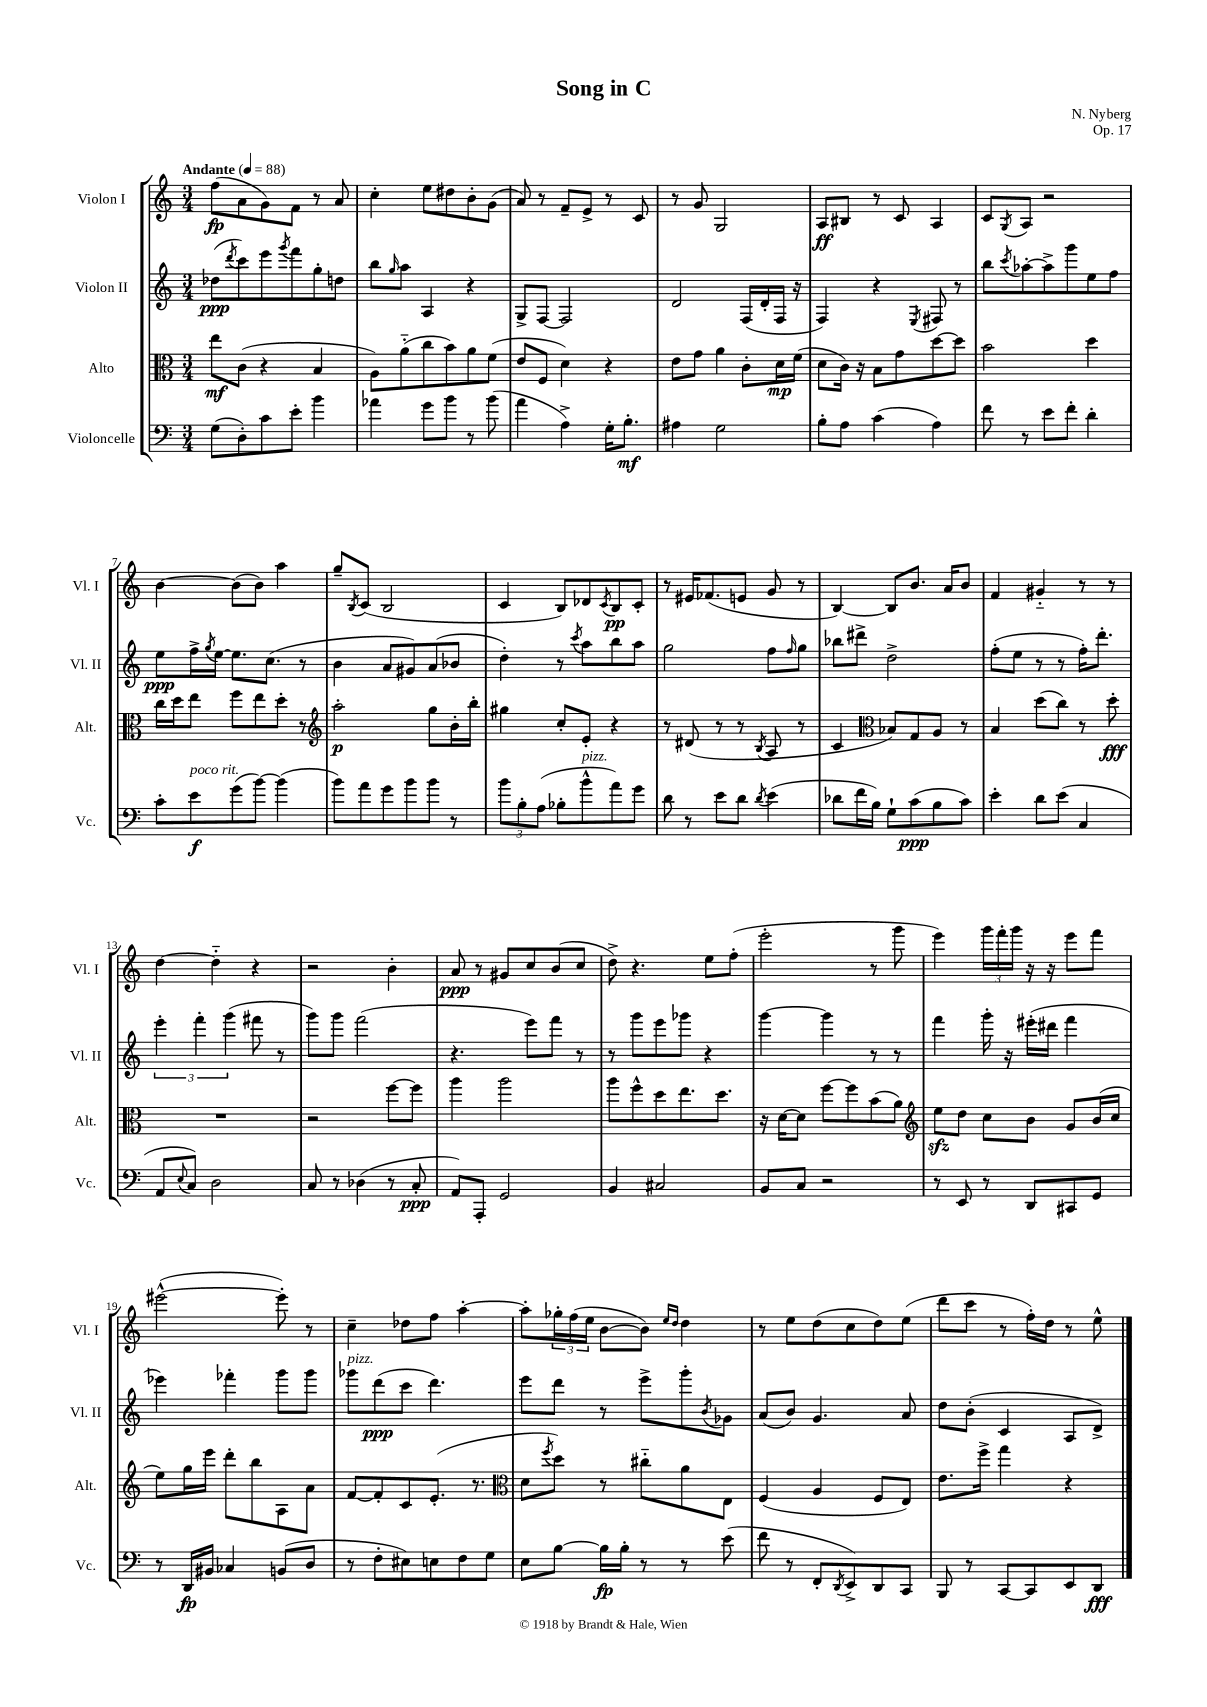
\header { title = "Song in C" composer = "N. Nyberg" opus = "Op. 17" }
<<
\new StaffGroup <<
\new Staff = "s0" \with { instrumentName = "Violon I" shortInstrumentName = "Vl. I" } {
    \clef treble \key c \major \numericTimeSignature \time 3/4 \tempo "Andante" 4 = 88
    f''8\fp( a'8 g'8) f'8 r8 a'8 |
    c''4-. e''8 dis''8 b'8-. g'8( |
    a'8) r8 f'8-- e'8-> r8 c'8 |
    r8 g'8 g2 |
    a8\ff bis8 r8 c'8 a4 |
    c'8 \acciaccatura { g8 } a8 r2 |
    b'4~ b'8( b'8) a''4 |
    g''8-- \acciaccatura { b8 } c'8( b2 |
    c'4 b8) des'8 \acciaccatura { c'8 } b8\pp c'8-. |
    r8 eis'16 fes'8.( e'8 g'8 r8 |
    b4~) b8 b'8. a'16 b'8 |
    f'4 gis'4-_ r8 r8 |
    d''4~ d''4-_ r4 |
    r2 b'4-. |
    a'8\ppp r8 gis'8 c''8 b'8( c''8 |
    d''8->) r4. e''8 f''8-.( |
    e'''2-. r8 g'''8 |
    e'''4) \tuplet 3/2 { g'''16 f'''16-. g'''16 } r16 r16 e'''8 f'''8 |
    eis'''2~-^( eis'''8-.) r8 |
    c''4-- des''8 f''8 a''4~-. |
    a''8-. \tuplet 3/2 { ges''16-. f''16( e''16 } b'8~ b'8) \grace { e''16 d''16 } d''4 |
    r8 e''8 d''8( c''8 d''8) e''8( |
    d'''8 c'''8 r8 f''16-.) d''16 r8 e''8-^ \bar "|." |
}
\new Staff = "s1" \with { instrumentName = "Violon II" shortInstrumentName = "Vl. II" } {
    \clef treble \key c \major \numericTimeSignature \time 3/4
    des''8\ppp( \acciaccatura { d'''8 } c'''8) e'''8 \acciaccatura { g'''8 } f'''8 g''8-. d''8 |
    b''8 \grace { g''16 } a''8 a4 r4 |
    g8-> f8~ f2 |
    d'2 f16( d'16-. f16 r16 |
    f4) r4 \acciaccatura { e8 } fis8 r8 |
    b''8 \acciaccatura { c'''8 } aes''8~-. aes''8-> g'''8 e''8 f''8 |
    e''8\ppp f''16-> \acciaccatura { g''8 } e''16~ e''8. c''8.( r8 |
    b'4 a'8 gis'8) a'8( bes'8 |
    d''4-.) r8 \acciaccatura { c'''8 } a''8 b''8 a''8 |
    g''2 f''8 \grace { f''16 } g''8 |
    bes''8 dis'''8-> d''2-> |
    f''8-.( e''8 r8 r8 f''16-.) d'''8.-. |
    \tuplet 3/2 { e'''4-. f'''4-. g'''4( } fis'''8 r8 |
    g'''8) g'''8 f'''2( |
    r4. e'''8) f'''8 r8 |
    r8 g'''8 e'''8 ges'''8 r4 |
    g'''4~ g'''4 r8 r8 |
    f'''4 g'''16-. r16 eis'''16-.( dis'''16 f'''4 |
    ees'''4) fes'''4-. g'''8 g'''8 |
    ges'''8^\markup { \italic "pizz." } d'''8\ppp( c'''8 d'''4.) |
    e'''8 d'''8 r8 e'''8-> g'''8-. \acciaccatura { b'8 } ges'8 |
    a'8( b'8) g'4. a'8 |
    d''8 b'8-.( c'4 a8 d'8->) \bar "|." |
}
\new Staff = "s2" \with { instrumentName = "Alto" shortInstrumentName = "Alt." } {
    \clef alto \key c \major \numericTimeSignature \time 3/4
    e''8\mf c'8( r4 b4 |
    a8) a'8-_( c''8 b'8) a'8 f'8( |
    e'8 f8 d'4) r4 |
    e'8 g'8 a'4 c'8-. d'16\mp f'16( |
    d'8 c'16) r16 b8 g'8 d''8~ d''8 |
    b'2 d''4 |
    c''16 d''16 e''8 f''8 e''8 d''8-. r8 |
    \clef treble a''2-.\p g''8 b'16-. b''16-. |
    gis''4 c''8-. e'8-. r4 |
    r8 dis'8( r8 r8 \acciaccatura { b8 } a8 r8 |
    c'4 \clef alto bes8) g8 a8 r8 |
    b4 d''8( c''8) r8 d''8-.\fff |
    R2. |
    r2 f''8~ f''8 |
    a''4 a''2 |
    a''8 f''8-^ d''8 e''8. d''8. |
    r16 d'16~ d'8 f''8~ f''8 b'8( a'8) |
    \clef treble e''8\sfz d''8 c''8 b'8 g'8 b'16( c''16 |
    e''8) g''16 e'''16 d'''8-. b''8 a8 a'8 |
    f'8~ f'8-. c'8 e'8.-.( r8. |
    \clef alto d'8 \acciaccatura { f''8 } d''8) r8 cis''8-_ a'8 e8 |
    f4( a4 f8 e8) |
    e'8. f''16-> g''4 r4 \bar "|." |
}
\new Staff = "s3" \with { instrumentName = "Violoncelle" shortInstrumentName = "Vc." } {
    \clef bass \key c \major \numericTimeSignature \time 3/4
    g8( d8-.) c'8 e'8-. b'4 |
    aes'4 g'8 b'8 r8 b'8( |
    a'4 a4->) g16-. b8.-.\mf |
    ais4 g2 |
    b8-. a8 c'4( a4) |
    f'8 r8 e'8 f'8-. d'4-. |
    c'8-. e'8\f^\markup { \italic "poco rit." } g'8( b'8~) b'4( |
    b'8) a'8 g'8 b'8 b'8 r8 |
    \tuplet 3/2 { b'8 b8-. a8( } bes8-. b'8-^^\markup { \italic "pizz." } a'8) g'8 |
    d'8 r8 e'8 d'8 \acciaccatura { d'8 } e'4( |
    des'8 f'16 b16) g8-! c'8\ppp( b8 c'8) |
    e'4-. d'8 e'8( c4 |
    a,8 \appoggiatura { e8 } c8) d2 |
    c8 r8 des4( r8 c8-.\ppp |
    a,8) a,,8-. g,2 |
    b,4 cis2 |
    b,8 c8 r2 |
    r8 e,8 r8 d,8 cis,8 g,8 |
    r8 d,16\fp bis,16 ces4 b,8( d8 |
    r8 f8-. eis8) e8 f8 g8 |
    e8 b8~ b16\fp b16-. r8 r8 e'8( |
    f'8 r8 f,8-. \acciaccatura { d,8 } e,8->) d,8 c,8 |
    b,,8 r8 c,8~ c,8 e,8 d,8\fff \bar "|." |
}
>>
>>
